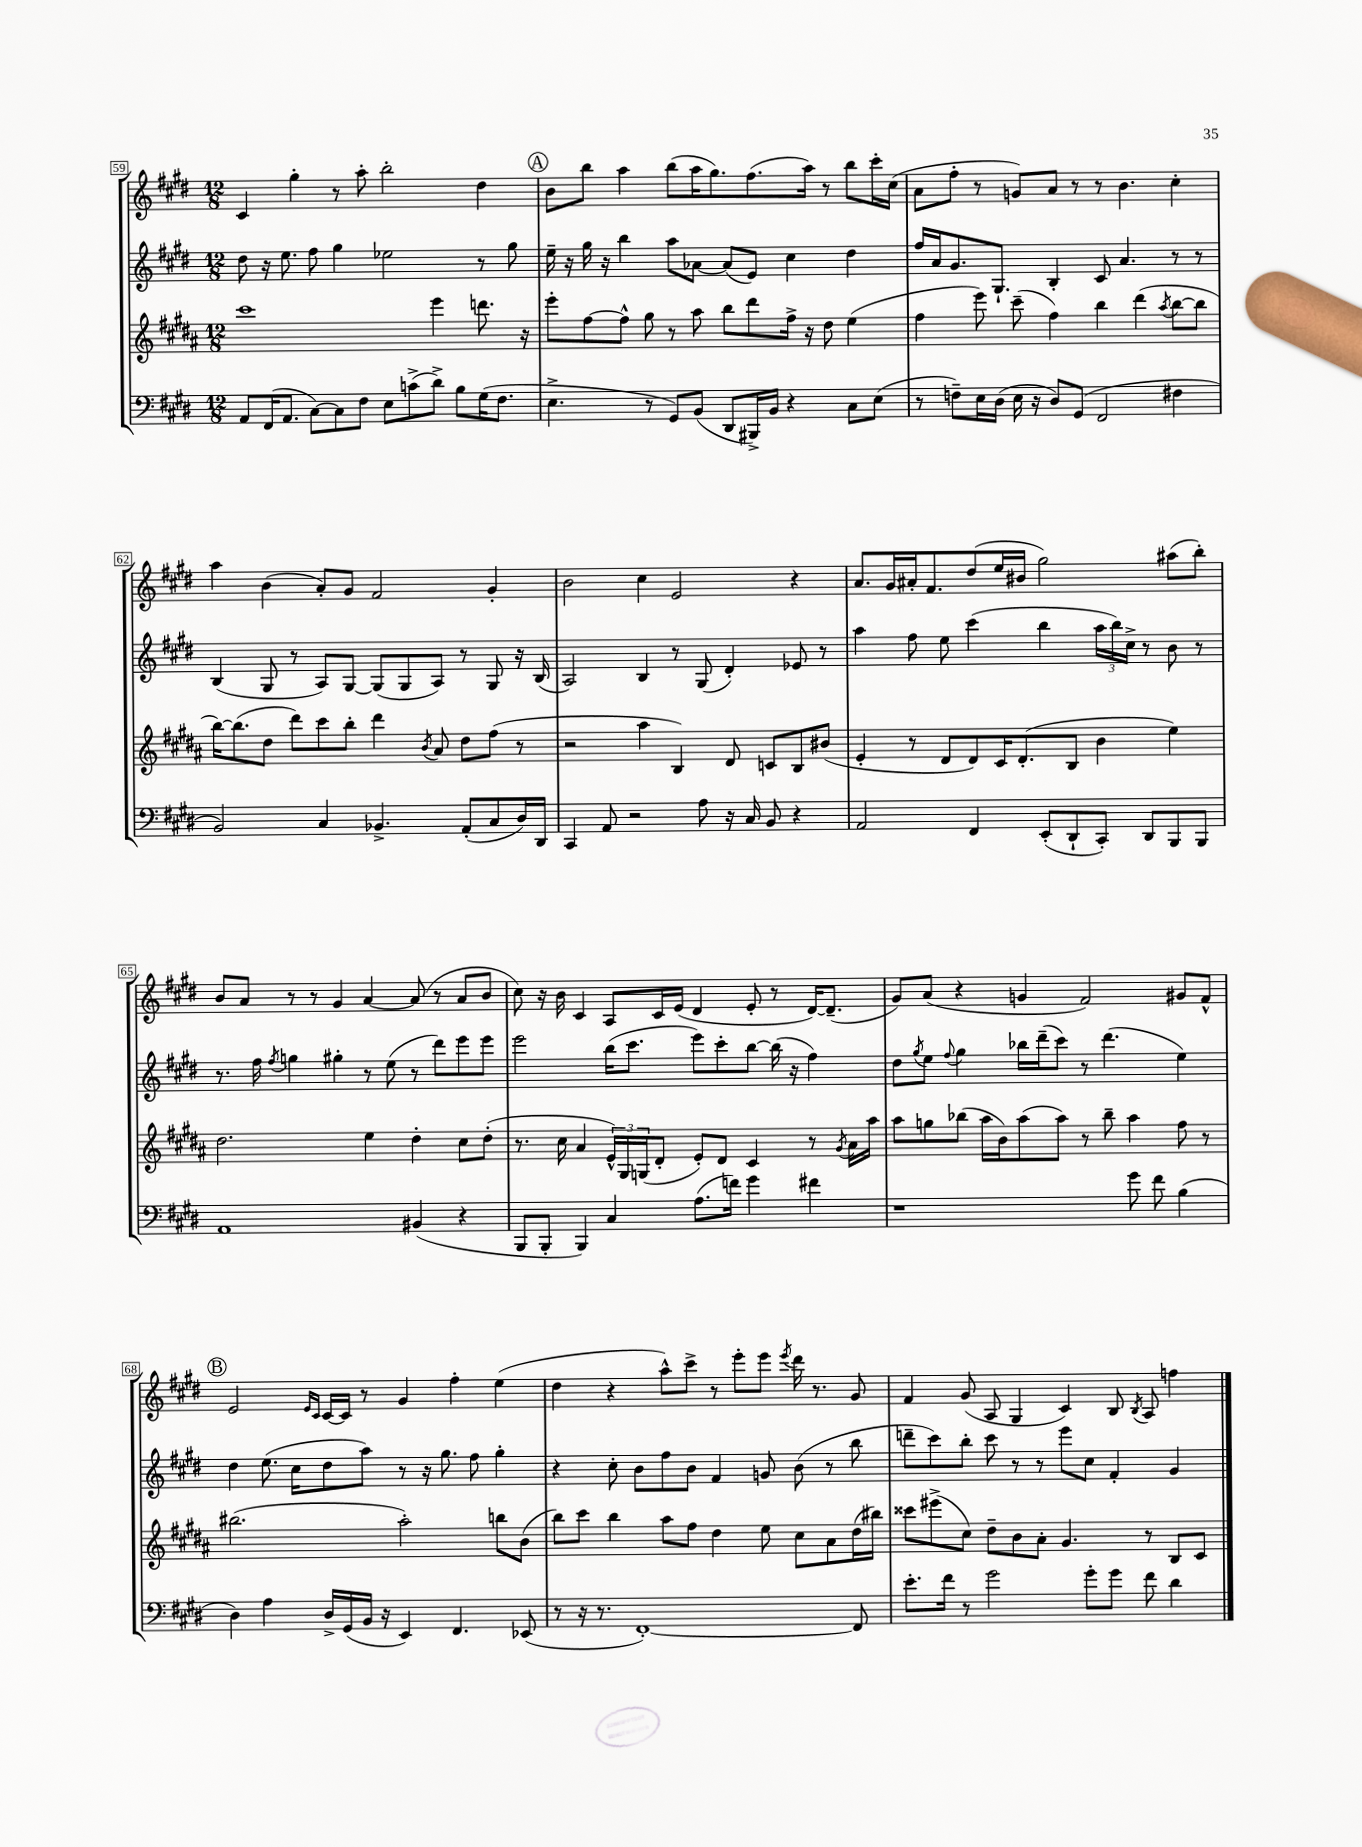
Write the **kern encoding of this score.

**kern	**kern	**kern	**kern
*staff4	*staff3	*staff2	*staff1
*clefF4	*clefG2	*clefG2	*clefG2
*k[f#c#g#d#]	*k[f#c#g#d#a#]	*k[f#c#g#d#]	*k[f#c#g#d#]
*M12/8	*M12/8	*M12/8	*M12/8
8AA	1ccc#	8dd#	4c#
(16FF#	.	16r	.
8.AA	.	8.ee	.
.	.	.	4gg#'
[8C#)	.	8ff#	.
8C#]	.	4gg#	8r
8F#	.	.	8aa'
8E	.	2ee-	2bb'
(8c^	.	.	.
8d#^)	4eee	.	.
8B	.	.	.
(16G#	8.ddd	8r	4dd#
8.F#	.	.	.
.	.	8gg#	.
.	16r	.	.
=	=	=	=
4.E^	8eee'	16ee~	8b
.	.	16r	.
.	[8ff#	16gg#	8bb
.	.	16r	.
.	8ff#^^]	4bb	4aa
8r	8gg#	.	.
8GG#)	8r	8aa	(8bb
(8BB	8aa#	[8a-	16aa
.	.	.	8.gg#)
8DD#	8bb	(8a-]	.
16BBB#^)	8ddd#	8e)	(8.ff#
16BB	.	.	.
4r	16ff#^	4cc#	.
.	16r	.	16aa)
.	8dd#	.	8r
8C#	(4ee	4dd#	8bb
(8E	.	.	16ccc#'
.	.	.	(16cc#
=	=	=	=
8r	4ff#	16ff#	8a
.	.	16a	.
8F~)	.	8.g#	8ff#'
16E	8eee)	.	8r
(16D#	.	8.G#`	.
16E	(8ccc#~	.	8g)
16r	.	.	.
8D#)	4ff#)	4B'	8a
(8GG#	.	.	8r
2FF#	4bb	8c#	8r
.	.	4.a	4.b
.	(4ddd#	.	.
.	8qaa#	.	.
4F#	[8bb	8r	4cc#'
.	8bb]	8r	.
=	=	=	=
2BB)	[16bb)	(4B	4aa
.	(8.bb]	.	.
.	8dd#	8G#	(4b
.	8ddd#)	8r	.
4C#	8ccc#	8A)	8a')
.	8bb'	[8G#	8g#
4.BB-^	4ddd#	(8G#]	2f#
.	.	8G#	.
.	8qb	.	.
.	8a#	8A)	.
(8AA'	8dd#	8r	.
8C#	(8ff#	8G#	4g#'
16D#)	8r	16r	.
16DD#	.	(16B	.
=	=	=	=
4CC#	2r	2A)	2b
8AA	.	.	.
2r	.	.	.
.	4aa#	4B	4cc#
.	4B)	8r	2e
8A	.	(8G#	.
16r	8d#	4d#')	.
16C#	.	.	.
8BB	8c	.	.
4r	8B	8e-	4r
.	(8b#	8r	.
=	=	=	=
2AA	4e'	4aa	8.a
.	.	.	16g#
.	8r	8ff#	16a#'
.	.	.	8.f#
.	8d#	8ee	.
4FF#	8d#)	(4ccc#	(8dd#
.	16c#	.	16ee
.	(8.d#'	.	16b#
(8EE'	.	4bb	2gg#)
8DD#`	8B	.	.
8CC#')	4b	24aa	.
.	.	24bb)	.
.	.	24cc#^	.
8DD#	.	8r	.
8BBB	4ee)	8b	(8aa#
8BBB	.	8r	8bb')
=	=	=	=
1AA	2.dd#	8.r	8b
.	.	.	8a
.	.	16ff#	.
.	.	8qff#	.
.	.	4gg	8r
.	.	.	8r
.	.	4gg#'	4g#
.	4ee	8r	[4a
.	.	(8ee	.
(4BB#	4dd#'	8r	(8a]
.	.	8ddd#)	8r
4r	8cc#	8eee	8a
.	(8dd#'	8eee	8b
=	=	=	=
8BBB	8.r	2eee	8cc#)
8BBB'	.	.	16r
.	16cc#	.	16b
4BBB)	4a#	.	4c#
4C#	24e^^)	(16bb	8A
.	24G#	.	.
.	.	8.ccc#	.
.	(24G	.	.
.	8d#'	.	16c#
.	.	.	(16e
(8.A	8e')	8eee)	4d#
.	8d#	8ccc#'	.
16f)	.	.	.
4g#	4c#	[8bb	8e'
.	.	(16bb]	8r
.	.	16r	.
4f#	8r	4ff#)	[16d#)
.	.	.	(8.d#~]
.	8qg#	.	.
.	16a#	.	.
.	16aa#	.	.
=	=	=	=
1r	8aa#	8dd#	8g#)
.	.	8qgg#	.
.	8gg	8ee	(8a
.	.	8qqff#	.
.	(8bb-	4gg#	4r
.	16aa#	.	.
.	16b)	.	.
.	(8aa#	16bb-	4g
.	.	(16ddd#~	.
.	8aa#)	8ccc#)	.
.	8r	8r	2f#)
.	8bb-~	(4.ddd#	.
8g#	4aa#	.	.
8f#	.	.	.
(4B	8ff#	4ee)	8g#
.	8r	.	8f#^^
=	=	=	=
4D#)	(2.bb#	4dd#	2e
4A	.	(8.ee	.
.	.	16cc#	.
.	.	.	16qqe
.	.	.	16qqc#
16D#^	.	8dd#	[16c#
(16GG#	.	.	16c#]
16BB	.	8aa)	8r
16r	.	.	.
4EE)	2aa#')	8r	4g#
.	.	16r	.
.	.	8.gg#	.
4.FF#	.	.	4ff#'
.	.	8ff#	.
.	8bb	4gg#'	(4ee
(8EE-	(8b	.	.
=	=	=	=
8r	8bb)	4r	4dd#
16r	8ccc#	.	.
8.r	.	.	.
.	4bb	8cc#'	4r
[1FF#')	.	8b	.
.	8aa#	8ff#	8aa^^)
.	8ff#	8b	8ccc#^
.	4dd#	4f#	8r
.	.	.	8eee'
.	8ee	8g	8eee
.	.	.	8qeee
.	8cc#	(8b	16ddd#
.	.	.	8.r
.	8a#	8r	.
8FF#]	(16dd#	8bb	8g#
.	16bb#)	.	.
=	=	=	=
8.e'	8ccc##	8ddd~	4f#
.	(8eee#^	8ccc#)	.
16f#	.	.	.
8r	8cc#)	8bb'	(8g#
2g#	8dd#~	8ccc#	8A
.	8b	8r	4G#
.	8a#'	8r	.
.	4.g#	8eee	4c#)
8g#'	.	8cc#	.
8g#	.	4f#'	8B
.	.	.	8qB
8f#	8r	.	8A
4d#	8B	4g#	4ff
.	8c#	.	.
==	==	==	==
*-	*-	*-	*-
